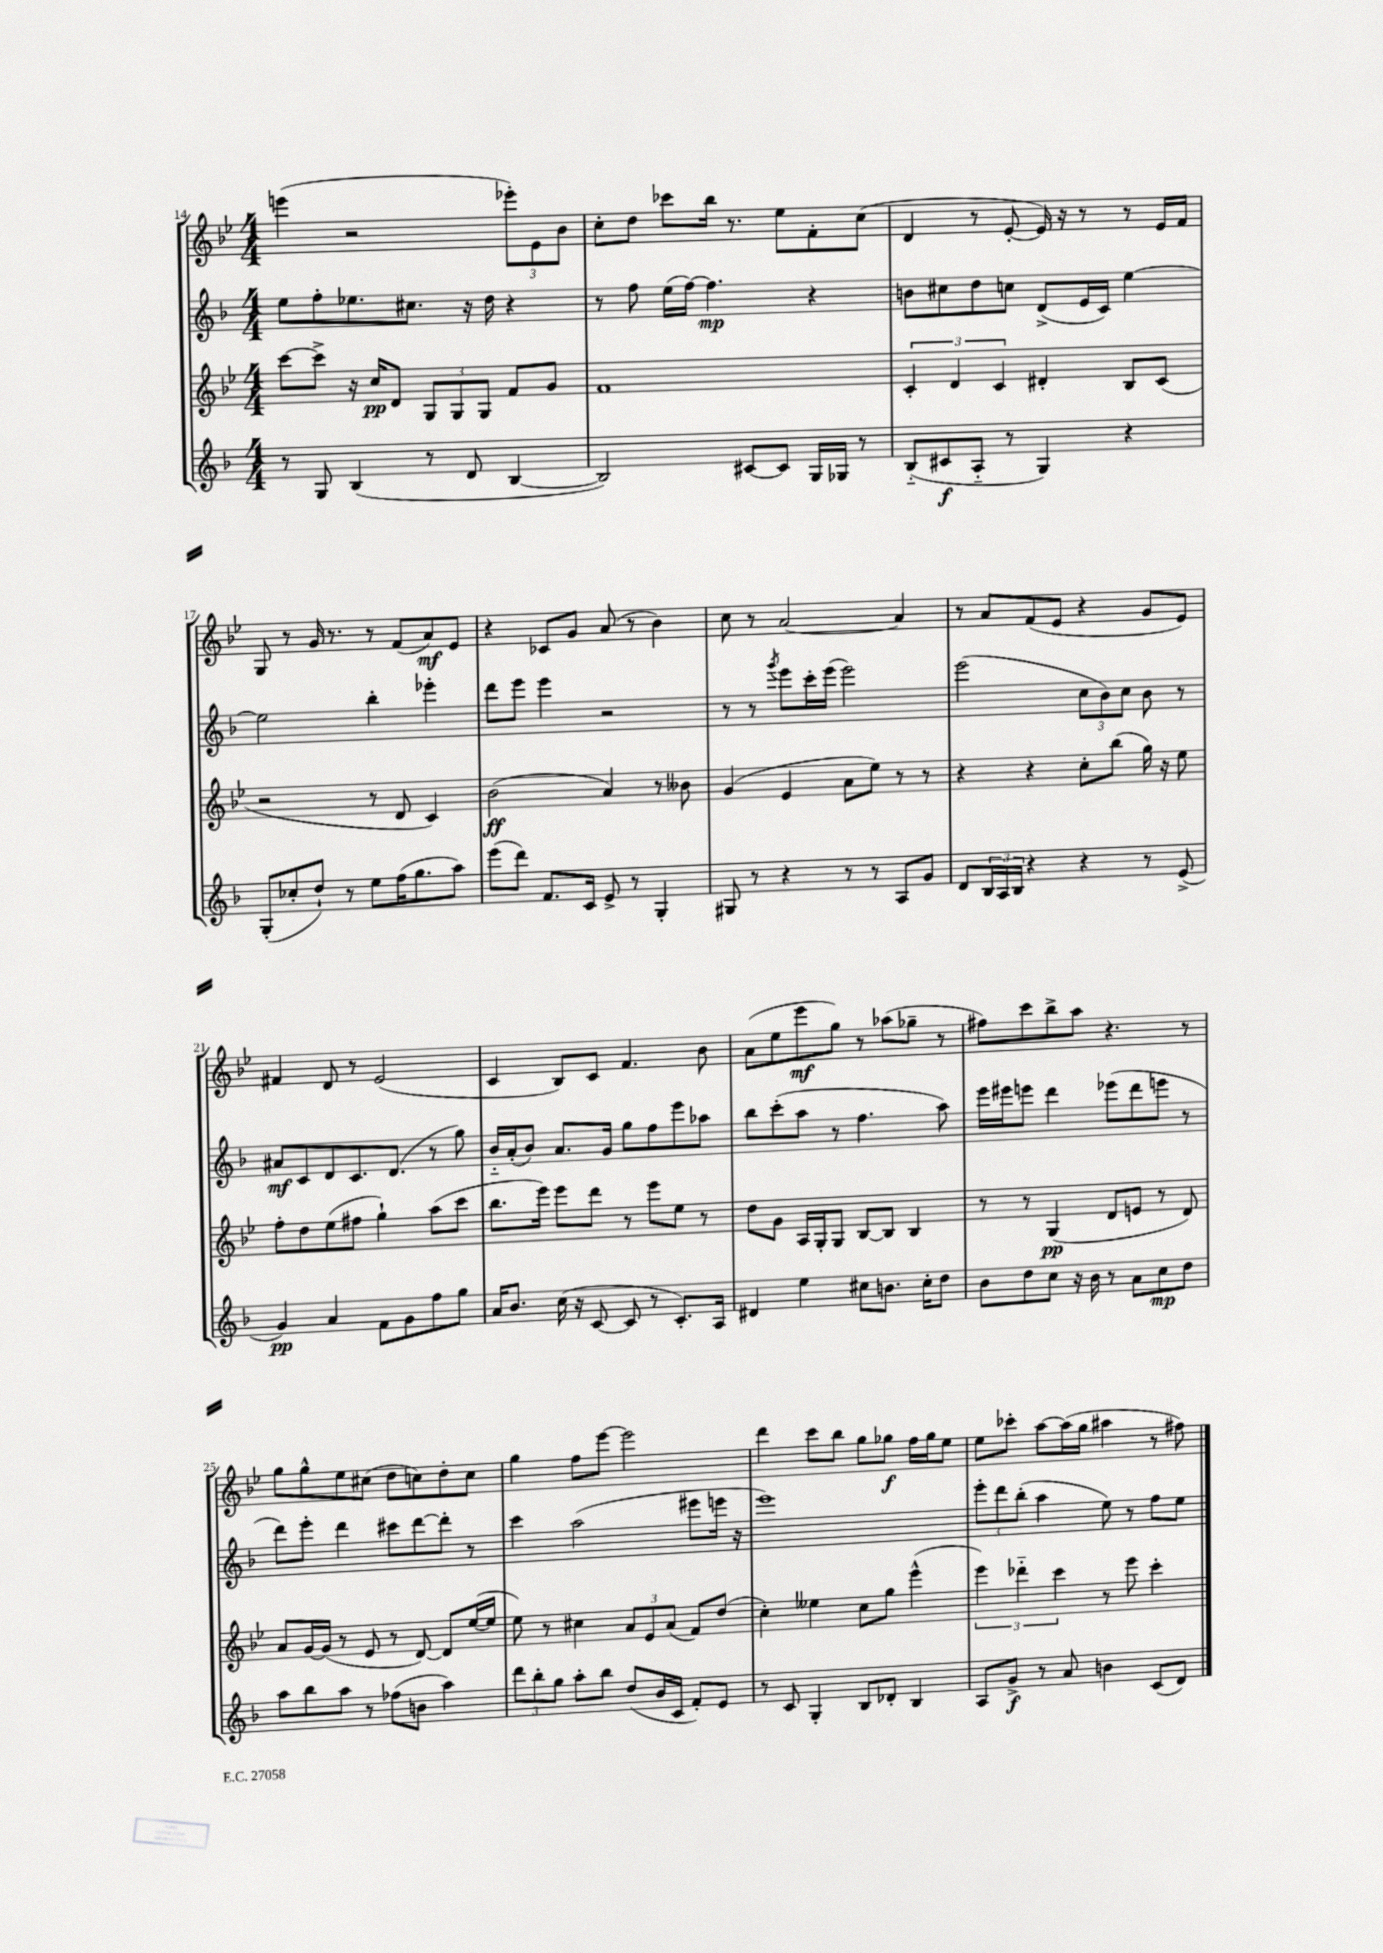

**kern	**dynam	**kern	**dynam	**kern	**dynam	**kern	**dynam
*part4	*part4	*part3	*part3	*part2	*part2	*part1	*part1
*staff4	*staff4	*staff3	*staff3	*staff2	*staff2	*staff1	*staff1
*clefG2	*	*clefG2	*	*clefG2	*	*clefG2	*
*k[b-]	*	*k[b-e-]	*	*k[b-]	*	*k[b-e-]	*
*M4/4	*	*M4/4	*	*M4/4	*	*M4/4	*
=14	=14	=14	=14	=14	=14	=14	=14
8r	.	[8ccc\L	.	8ee\L	.	(4eeen\	.
8G/	.	8ccc^\J]	.	8ff'\	.	.	.
(4B-/	.	16r	.	8.ee-X\	.	2r	.
.	.	16cc/KL	pp	.	.	.	.
.	.	8d/J	.	.	.	.	.
.	.	.	.	8.cc#X\J	.	.	.
8r	.	12G/L	.	.	.	.	.
.	.	12G/	.	.	.	.	.
8d/	.	.	.	16r	.	.	.
.	.	12G/J	.	.	.	.	.
.	.	.	.	16dd\	.	.	.
[4B-/	.	8f/L	.	4r	.	12eee-X'\L)	.
.	.	.	.	.	.	12e-\	.
.	.	8g/J	.	.	.	.	.
.	.	.	.	.	.	12b-\J	.
=15	=15	=15	=15	=15	=15	=15	=15
2B-/])	.	1f	.	8r	.	8cc'\L	.
.	.	.	.	8ff\	.	8dd\J	.
.	.	.	.	(16ee\LL	.	8ccc-X\L	.
.	.	.	.	[16ff\JJ)	.	.	.
.	.	.	.	4.ff\]	mp	16bb-\Jk	.
.	.	.	.	.	.	8.r	.
[8c#X/L	.	.	.	.	.	.	.
8c#/J]	.	.	.	.	.	8ee-\L	.
16G/LL	.	.	.	4r	.	8f'\	.
16G-X/JJ	.	.	.	.	.	.	.
8r	.	.	.	.	.	(8cc\J	.
=16	=16	=16	=16	=16	=16	=16	=16
(8B-/L	.	6c'/	.	8bn\L	.	4d/	.
8c#X/	f	.	.	8cc#X\	.	.	.
.	.	6d/	.	.	.	.	.
8A/J	.	.	.	8dd\	.	8r	.
.	.	6c/	.	.	.	.	.
8r	.	.	.	8ccn\J	.	[8e-'/	.
4G/)	.	4d#X'/	.	(8d^/L	.	16e-/])	.
.	.	.	.	.	.	16r	.
.	.	.	.	16e/L	.	8r	.
.	.	.	.	16c/JJ)	.	.	.
4r	.	8B-/L	.	[4ee\	.	8r	.
.	.	(8c/J	.	.	.	16e-/LL	.
.	.	.	.	.	.	16f/JJ	.
!!LO:LB:g=z
=17	=17	=17	=17	=17	=17	=17	=17
(8G'/L	.	2r	.	2ee\]	.	8G/	.
8cc-X'/	.	.	.	.	.	8r	.
8dd`/J)	.	.	.	.	.	16g/	.
.	.	.	.	.	.	8.r	.
8r	.	.	.	.	.	.	.
8ee\L	.	8r	.	4bb-'\	.	8r	.
(16ff\K	.	8d/	.	.	.	(8f/L	.
8.gg\	.	.	.	.	.	.	.
.	.	4c/)	.	4eee-X'\	.	8a/)	mf
8aa\J)	.	.	.	.	.	8e-/J	.
=18	=18	=18	=18	=18	=18	=18	=18
(8eee\L	.	(2b-\	ff	8ddd\L	.	4r	.
8ddd\J)	.	.	.	8eee\J	.	.	.
8.f/L	.	.	.	4eee\	.	8c-X/L	.
.	.	.	.	.	.	8g/J	.
16c/Jk	.	.	.	.	.	.	.
8e^/	.	4a/)	.	2r	.	(8a/	.
8r	.	.	.	.	.	8r	.
4G'/	.	8r	.	.	.	4b-\)	.
.	.	8b--X\	.	.	.	.	.
=19	=19	=19	=19	=19	=19	=19	=19
8G#X/	.	(4g/	.	8r	.	8cc\	.
8r	.	.	.	8r	.	8r	.
.	.	.	.	8qggg/	.	.	.
4r	.	4e-/	.	8eee\L	.	[2a/	.
.	.	.	.	16ccc'\L	.	.	.
.	.	.	.	(16eee\JJ	.	.	.
8r	.	8a\L	.	2eee\)	.	.	.
8r	.	8ee-\J)	.	.	.	.	.
8A/L	.	8r	.	.	.	4a/]	.
8g/J	.	8r	.	.	.	.	.
=20	=20	=20	=20	=20	=20	=20	=20
8d/L	.	4r	.	(2eee\	.	8r	.
24B-/L	.	.	.	.	.	8a/L	.
24A/	.	.	.	.	.	.	.
24B-/JJ	.	.	.	.	.	.	.
4r	.	4r	.	.	.	(8f/	.
.	.	.	.	.	.	8e-/J	.
4r	.	8cc'\L	.	12cc\L	.	4r	.
.	.	.	.	12b-\)	.	.	.
.	.	(8bb-\J	.	.	.	.	.
.	.	.	.	12cc\J	.	.	.
8r	.	16gg\)	.	8b-\	.	8g/L	.
.	.	16r	.	.	.	.	.
(8e^/	.	8ee-\	.	8r	.	8e-/J)	.
!!LO:LB:g=z
=21	=21	=21	=21	=21	=21	=21	=21
4g/)	pp	8ff'\L	.	8a#X/L	mf	4f#X/	.
.	.	8dd\	.	8c/	.	.	.
4a/	.	(8ee-\	.	8d/	.	8d/	.
.	.	8ff#X\J	.	8.c/	.	8r	.
8f\L	.	4gg`\)	.	.	.	(2e-/	.
.	.	.	.	(8.d/J	.	.	.
8g\	.	.	.	.	.	.	.
8ff\	.	(8aa\L	.	8r	.	.	.
8gg\J	.	8ccc\J	.	8gg\)	.	.	.
=22	=22	=22	=22	=22	=22	=22	=22
16a/KL	.	8.bb-\L	.	16b-/LL	.	4c/	.
8.b-/J	.	.	.	(16a'/J	.	.	.
.	.	.	.	8b-/J)	.	.	.
.	.	16eee-\Jk)	.	.	.	.	.
(16cc\	.	8eee-\L	.	8.a/L	.	8B-/L)	.
16r	.	.	.	.	.	.	.
[8c/	.	8ddd\J	.	.	.	8c/J	.
.	.	.	.	16g/Jk	.	.	.
8c/]	.	8r	.	8gg\L	.	4.f/	.
8r	.	8eee-\L	.	8ff\	.	.	.
8.c'/L)	.	8ee-\J	.	8eee\	.	.	.
.	.	8r	.	8aa-X\J	.	8b-\	.
16A/Jk	.	.	.	.	.	.	.
=23	=23	=23	=23	=23	=23	=23	=23
4d#X/	.	8dd\L	.	8bb-\L	.	(8a\L	.
.	.	8g\J	.	(8ccc'\	.	8ee-\	.
4ee\	.	16A/LL	.	8aa\J	.	8eee-\	mf
.	.	16G'/J	.	.	.	.	.
.	.	8G/J	.	8r	.	8gg\J)	.
8cc#X\L	.	[8B-/L	.	4.ff\	.	8r	.
8.bn\J	.	8B-/J]	.	.	.	(8aa-X\L	.
.	.	4B-/	.	.	.	8gg-X~\J	.
16cc#'\KL	.	.	.	.	.	.	.
8dd\J	.	.	.	8aa\)	.	8r	.
=24	=24	=24	=24	=24	=24	=24	=24
8b-\L	.	8r	.	16eee\LL	.	8ff#X\L)	.
.	.	.	.	16eee#X\J	.	.	.
8dd\	.	8r	.	8eeen\J	.	8ccc\	.
8cc\J	.	(4G/	pp	4ddd\	.	8bb-^\	.
16r	.	.	.	.	.	8aa\J	.
16b-\	.	.	.	.	.	.	.
8r	.	8d/L	.	(8eee-X\L	.	4.r	.
8a\L	.	8en/J	.	8ddd\	.	.	.
8cc\	mp	8r	.	8eeen\J	.	.	.
8dd\J	.	8d/)	.	8r	.	8r	.
!!LO:LB:g=z
=25	=25	=25	=25	=25	=25	=25	=25
8aa\L	.	8a/L	.	8ddd\L)	.	8gg\L	.
8bb-\	.	[16g/L	.	8eee'\J	.	8gg^^\	.
.	.	(16g/JJ]	.	.	.	.	.
8aa\J	.	8r	.	4ddd\	.	8ee-\	.
8r	.	8e-/	.	.	.	(8cc#X\J	.
(8ff-X\L	.	8r	.	8ccc#X\L	.	8dd\L	.
8bn\J	.	[8d/)	.	[8ddd\	.	8ccn\)	.
4aa\)	.	8d/L]	.	8ddd'\J]	.	8dd'\	.
.	.	([16ee-/L	.	8r	.	8cc\J	.
.	.	16ee-/JJ]	.	.	.	.	.
=26	=26	=26	=26	=26	=26	=26	=26
12ddd\L	.	8ee-\)	.	4ccc\	.	4gg\	.
12bb-'\	.	.	.	.	.	.	.
.	.	8r	.	.	.	.	.
12gg\J	.	.	.	.	.	.	.
8aa'\L	.	4cc#X\	.	(2aa\	.	8ff\L	.
8bb-\J	.	.	.	.	.	[8eee-\J	.
(8dd/L	.	12a/L	.	.	.	2eee-\]	.
.	.	12e-/	.	.	.	.	.
16b-/L	.	.	.	.	.	.	.
.	.	(12a/J	.	.	.	.	.
16c/JJ	.	.	.	.	.	.	.
8f'/L)	.	8f/L)	.	8eee#X\L	.	.	.
8e/J	.	(8dd/J	.	16eeen\Jk	.	.	.
.	.	.	.	16r	.	.	.
=27	=27	=27	=27	=27	=27	=27	=27
8r	.	4cc'\)	.	1eee)	.	4ddd\	.
8c/	.	.	.	.	.	.	.
4G'/	.	4ee--X\	.	.	.	8ccc\L	.
.	.	.	.	.	.	8bb-\J	.
8B-/L	.	8cc\L	.	.	.	8gg\L	.
8d-X'/J	.	8gg\J	.	.	.	8gg-X\J	f
4B-/	.	(4eee-^^\	.	.	.	16ff\LL	.
.	.	.	.	.	.	16gg-\J	.
.	.	.	.	.	.	8ee-\J	.
=28	=28	=28	=28	=28	=28	=28	=28
8A/L	.	6eee-\)	.	12eee'\L	.	8ee-\L	.
.	.	.	.	12ddd\	.	.	.
8g^/J	f	.	.	.	.	8ccc-X'\J	.
.	.	6ddd-X\	.	(12bb-'\J	.	.	.
8r	.	.	.	4aa\	.	[8aa\L	.
.	.	6ccc\	.	.	.	.	.
8a/	.	.	.	.	.	(16aa\L]	.
.	.	.	.	.	.	16gg\JJ	.
4bn\	.	8r	.	8ee\)	.	4aa#X\	.
.	.	8eee-\	.	8r	.	.	.
(8c/L	.	4ccc'\	.	8ff\L	.	8r	.
8d/J)	.	.	.	8ee\J	.	8ff#X\)	.
==	==	==	==	==	==	==	==
*-	*-	*-	*-	*-	*-	*-	*-
